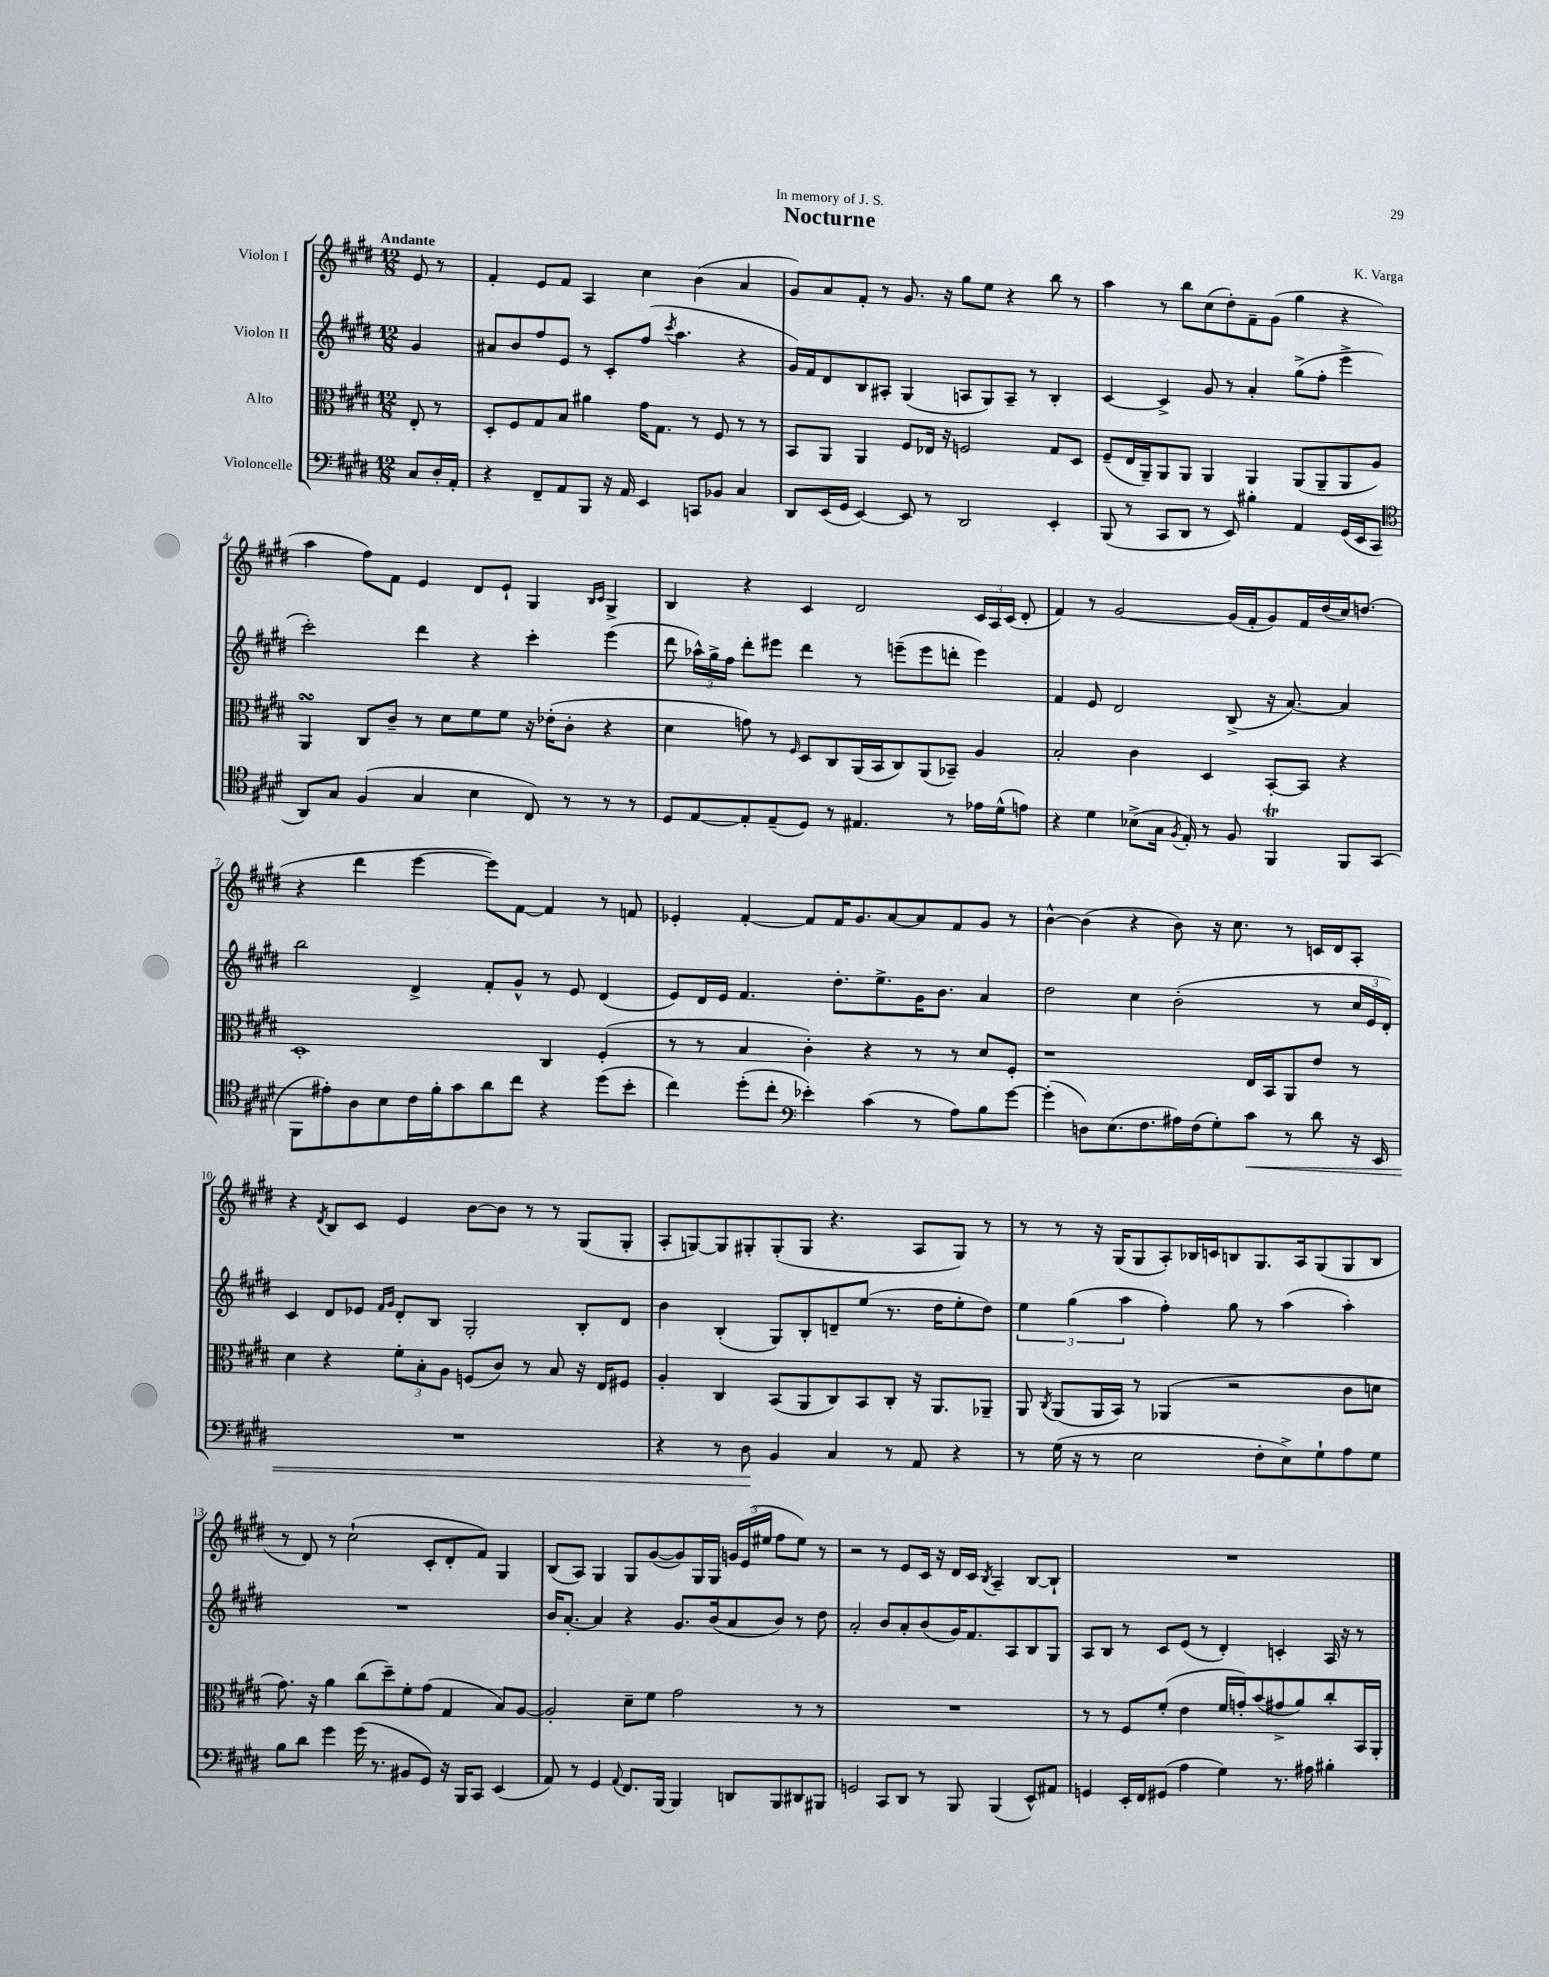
\header { title = "Nocturne" composer = "K. Varga" dedication = "In memory of J. S." }
<<
\new StaffGroup <<
\new Staff = "s0" \with { instrumentName = "Violon I" } {
    \clef treble \key e \major \numericTimeSignature \time 12/8 \partial 4 \tempo "Andante"
    \autoBeamOff e'8 r8 |
    fis'4-. e'8[ fis'8] a4 cis''4 b'4( a'4 |
    gis'8[) a'8 fis'8]-. r8 gis'8. r16 gis''8[ e''8] r4 b''8 r8 |
    a''4 r8 b''8[ cis''8( dis''8-.) fis'8-- gis'8]( gis''4 r4 |
    a''4 fis''8[) fis'8] e'4 dis'8[ e'8]-! gis4 \grace { b16[ cis'16] } gis4-> |
    b4 r4 cis'4 dis'2 \tuplet 3/2 { cis'16[ a16 cis'16]( } dis'8-. |
    fis'4) r8 gis'2~ gis'16[( fis'16-. gis'8) fis'16 dis''16( cis''16) d''8.]( |
    r4 dis'''4 e'''4~ e'''8[) fis'8]~ fis'4 r8 f'8 |
    ees'4-. fis'4~-. fis'8[ fis'16 gis'8. a'8~ a'8 fis'8 gis'8] r8 |
    b'4~-^ b'4( r4 b'8) r16 cis''8. r8 c'16[ dis'16 a8]-. |
    r4 \acciaccatura { dis'8 } b8[ cis'8] e'4 b'8[~ b'8] r8 r8 gis8[( gis8]-. |
    a8[-. g8~) g8 gis8-. gis8-.( gis8] r4. a8[ gis8]) r8 |
    r8 r8 r16 gis16[( gis8 a8-.) bes16 c'16 b8 gis8. a16 gis8( gis8 b8] |
    r8 dis'8) r8 cis''2-!( cis'8[-. dis'8-. fis'8]) gis4 |
    b8[( a8]) gis4 gis8[ gis'8~( gis'8) gis16 gis16] \tuplet 3/2 { g'16[ e'16( eis''16] } fis''8[ eis''8]) r8 |
    r2 r8 e'8[ cis'16] r16 dis'16[ cis'16] \acciaccatura { b8 } a4-- b8[~ b8]-! |
    R1. \bar "|." |
}
\new Staff = "s1" \with { instrumentName = "Violon II" } {
    \clef treble \key e \major \numericTimeSignature \time 12/8 \partial 4
    \autoBeamOff gis'4 |
    ais'8[ b'8 fis''8 e'8] r8 cis'8[-. fis''8]( \acciaccatura { cis'''8 } a''4. r4 |
    gis'16[) fis'16 dis'8 b8 ais8]-. gis4( a8[ gis8) a8]-- r8 b4-. |
    cis'4~ cis'4-> gis'8 r8 a'4-. gis''8[->( fis''8]-. e'''4-> |
    cis'''2-.) dis'''4 r4 cis'''4-. e'''4( |
    dis'''8 \tuplet 3/2 { aes''16[-^) gis''16-> fis''16] } dis'''8[-. eis'''8] dis'''4 r8 e'''8[--( e'''8 d'''8]-. e'''4) |
    fis'4 e'8 dis'2 b8->( r16 a'8.~) a'4 |
    b''2 dis'4-> fis'8[-. gis'8]-^ r8 e'8 dis'4( |
    e'8[) dis'16 e'16] fis'4. dis''8.[-. e''8.-> gis'16 b'8.] a'4 |
    dis''2 cis''4 b'2-.( r8 \tuplet 3/2 { cis''16[ e'16 dis'16]-.) } |
    cis'4 dis'8[ ees'8] \grace { fis'16[ gis'16] } dis'8[-. b8] gis2-. b8[-. dis'8] |
    b'4 b4-.( gis8[) b8-. d'8-- e''8]( r8. dis''16[ e''8-. dis''8]) |
    \tuplet 3/2 { e''4 gis''4( a''4 } fis''4-.) gis''8 r8 a''4( a''4-.) |
    R1. |
    b'16[ a'8.]~-. a'4 r4 gis'8.[ b'16( a'8 b'8]) r8 dis''8 |
    a'2-. b'8[ a'8-. b'8( gis'16) fis'8. a8 b8 gis8] |
    a8[ b8] r8 cis'8[ e'8]( r8 dis'4-.) c'4-. a16 r16 r8 \bar "|." |
}
\new Staff = "s2" \with { instrumentName = "Alto" } {
    \clef alto \key e \major \numericTimeSignature \time 12/8 \partial 4
    \autoBeamOff e8-. r8 |
    dis8[-. fis8 gis8 b8] ais'4 gis'16[ gis8.] r8 fis8 r8 r8 |
    b,8[ a,8] a,4 fis8[ ees16] r16 f2 gis8[ dis8] |
    fis8[--( e16 a,16--) a,8 a,8] a,4 a,4 a,8[( a,8-- a,8 a8]) |
    a,4\turn cis8[ cis'8]-- r8 dis'8[ fis'8 fis'8] r16 ees'16[-.( cis'8]-. r4 |
    dis'4 g'8) r8 \grace { fis16 } dis8[ cis8 a,16( b,16 cis8) a,8( bes,8]--) a4 |
    b2-. cis'4 dis4 b,8[~-. b,8] r4 |
    dis1-. cis4 fis4-.( |
    r8 r8 b4 cis'4-.) r4 r8 r8 dis'8[ fis8]-. |
    r1 e16[ b,16 a,8 e'8] r8 |
    dis'4 r4 \tuplet 3/2 { fis'8[-. b8-. a8] } f8[( cis'8]) r8 b8 r16 e16[ fis8] |
    a4-. cis4 b,8[( a,8 cis8) b,8 cis8]-. r16 a,8.[ aes,8]-- |
    a,8 \acciaccatura { cis8 } a,8[( a,16 b,16]) r8 aes,4( r2 cis'8[ d'8] |
    gis'8.) r16 a'4 cis''8[( dis''8--) fis'8-. gis'8]( gis4 b8[) a8]~ |
    a2-. dis'8[-- fis'8] gis'2 r8 r8 |
    R1. |
    r8 r8 fis8[ fis'8]-.( e'4 fis'16[ g'16-.) b'8( gis'8-> a'8) cis''8-. b,16 a,16]-. \bar "|." |
}
\new Staff = "s3" \with { instrumentName = "Violoncelle" } {
    \clef bass \key e \major \numericTimeSignature \time 12/8 \partial 4
    \autoBeamOff cis8[ dis16-. a,16]-. |
    r4 fis,8[-- a,8 b,,8] r16 a,16 e,4 c,8[ bes,8] cis4 |
    dis,8[ e,16( gis,16] e,4~) e,8 r8 dis,2 e,4-. |
    b,,8( r8 cis,8[ dis,8] r8 e,8) bis4-. a,4 gis,16[( e,16 cis,8] |
    \clef tenor a,8[) gis8] fis4( gis4 b4 cis8) r8 r8 r8 |
    dis8[ e8~ e8-. e8--( dis8]) r8 eis4. r8 ees'16[ dis'16-^( e'8]) |
    r4 dis'4 bes8[->( gis16] \acciaccatura { fis8 } e16-.) r8 fis8 fis,4\trill fis,8[ gis,8]( |
    fis,8[ eis'8-.) a8 b8 cis'16 fis'16-. gis'8 a'8 cis''8] r4 dis''8[( b'8]-. |
    cis''4) dis''8[-.( cis''8]-. \clef bass ees'4-.) cis'4( r8 a8[) b8 gis'8]~ |
    gis'4-.( d8[) e8.( fis8. ais16) fis16( gis8-.) cis'8]\< r8 dis'8 r16 e,16 |
    R1. |
    r4 r8 dis8\! b,4 cis4 r8 a,8 r4 |
    r8 gis16( r16 r8 e2 fis8[-. e8->) gis8-! a8 gis8] |
    b8[ dis'8] gis'4 gis'16( r8. bis,8[ gis,8]) r16 b,,16[ cis,8] e,4( |
    a,8) r8 gis,4 \appoggiatura { a,8 } fis,8.[ b,,16]~ b,,4 d,8[ b,,8 dis,8 bis,,8] |
    g,2 cis,8[ dis,8] r8 b,,8 b,,4( e,8[-^) ais,8] |
    g,4 e,16[-. fis,16 gis,8]( a4 gis4) r8. ais16 bis4-. \bar "|." |
}
>>
>>
